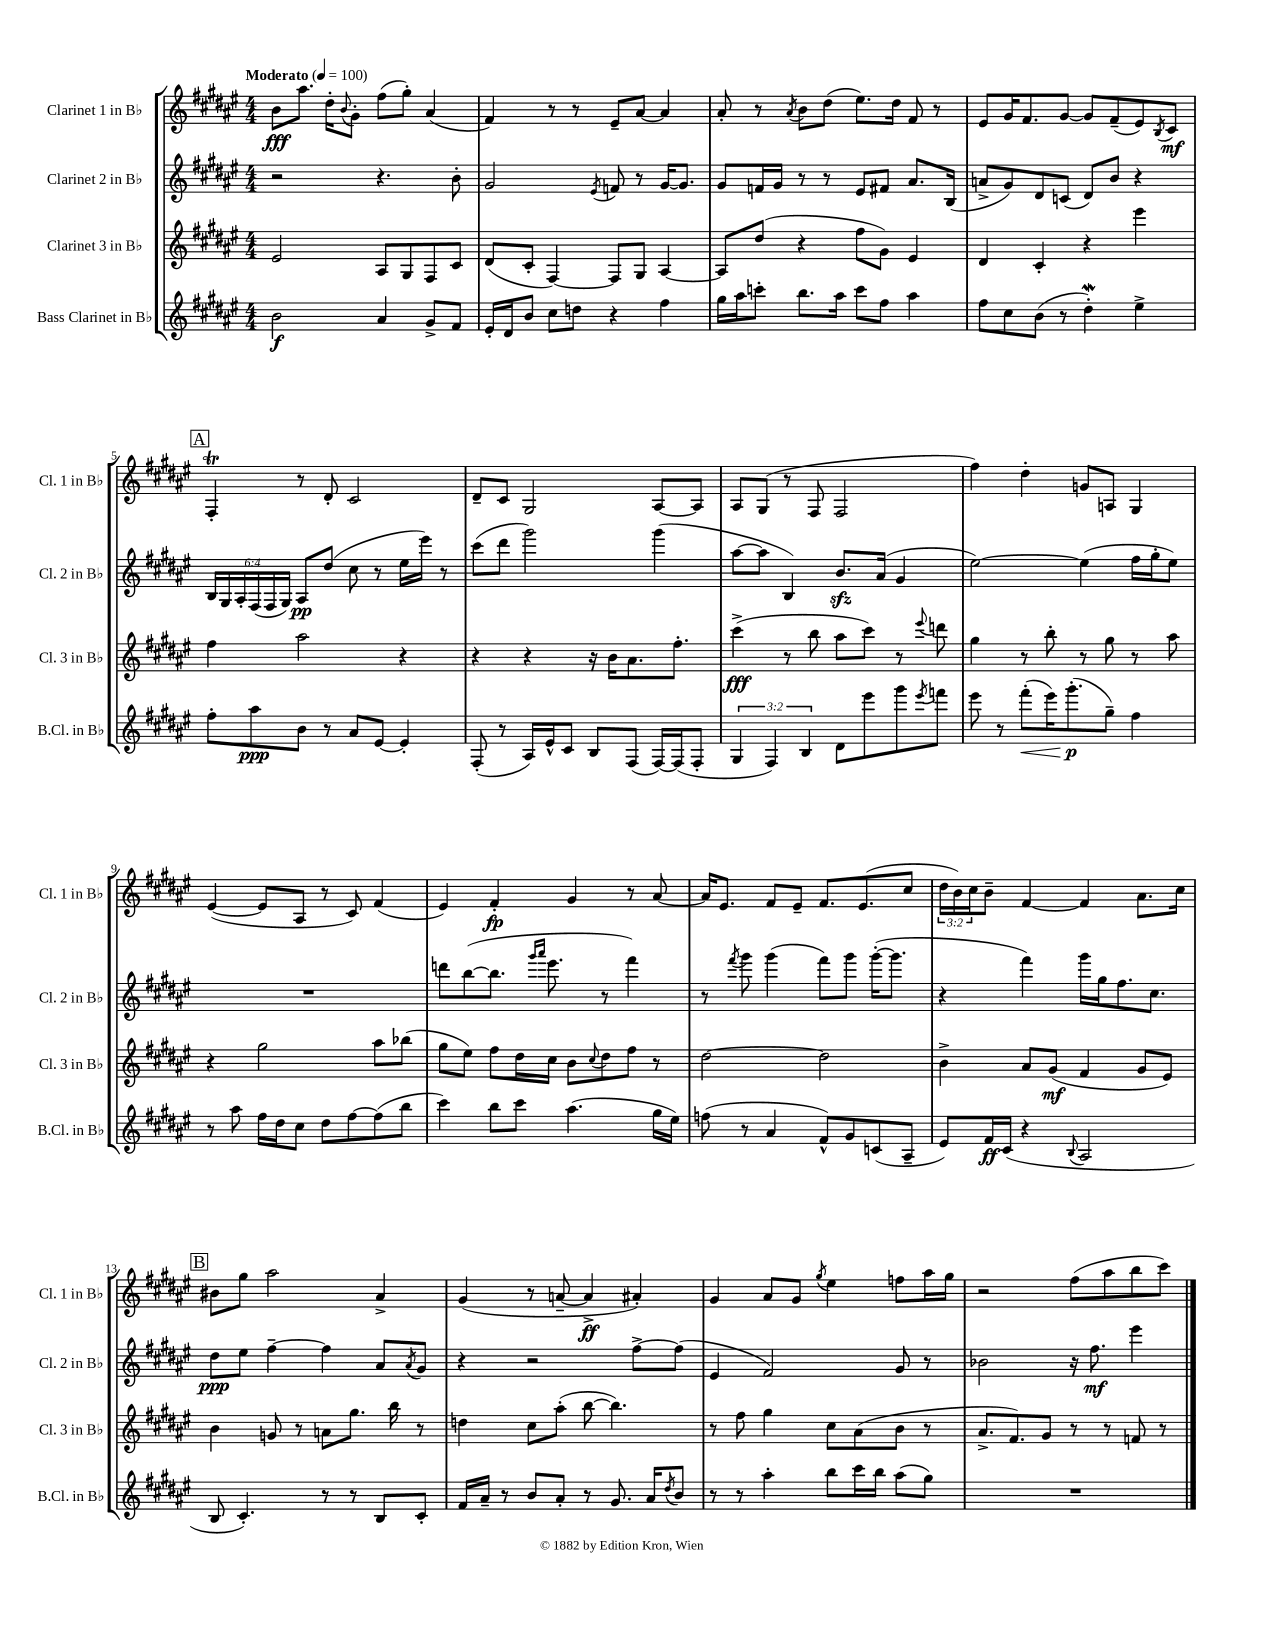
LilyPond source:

<<
\new StaffGroup <<
\new Staff = "s0" \with { instrumentName = "Clarinet 1 in Bb" shortInstrumentName = "Cl. 1 in Bb" } {
    \clef treble \key fis \major \numericTimeSignature \time 4/4 \override Staff.TupletNumber.text = #tuplet-number::calc-fraction-text \tempo "Moderato" 4 = 100
    b'8\fff ais''8. dis''16-. \appoggiatura { b'8 } gis'8-. fis''8( gis''8-.) ais'4( |
    fis'4) r8 r8 eis'8-- ais'8~ ais'4 |
    ais'8-. r8 \acciaccatura { ais'8 } b'8 dis''8( eis''8.) dis''16 fis'8 r8 |
    eis'8 gis'16 fis'8. gis'8~ gis'8 fis'8--( eis'8) \acciaccatura { b8 } cis'8\mf |
    \mark \markup { \box "A" } fis4-.\trill r8 dis'8-. cis'2 |
    dis'8-- cis'8 gis2 ais8~ ais8 |
    ais8 gis8( r8 fis8 fis2 |
    fis''4) dis''4-. g'8 a8 gis4 |
    eis'4~( eis'8 ais8 r8 cis'8) fis'4( |
    eis'4) fis'4-.\fp gis'4 r8 ais'8~ |
    ais'16 eis'8. fis'8 eis'8-- fis'8. eis'8.( cis''8 |
    \tuplet 3/2 { dis''16 b'16) cis''16 } b'8-- fis'4~ fis'4 ais'8. cis''16 |
    \mark \markup { \box "B" } bis'8 gis''8 ais''2 ais'4-> |
    gis'4( r8 a'8~-- a'4->\ff ais'4-.) |
    gis'4 ais'8 gis'8 \acciaccatura { gis''8 } eis''4 f''8 ais''16 gis''16 |
    r2 fis''8( ais''8 b''8 cis'''8) \bar "|." |
}
\new Staff = "s1" \with { instrumentName = "Clarinet 2 in Bb" shortInstrumentName = "Cl. 2 in Bb" } {
    \clef treble \key fis \major \numericTimeSignature \time 4/4 \override Staff.TupletNumber.text = #tuplet-number::calc-fraction-text
    r2 r4. b'8-. |
    gis'2 \acciaccatura { eis'8 } f'8 r8 gis'16~ gis'8. |
    gis'8 f'16 gis'16 r8 r8 eis'8 fis'8 ais'8. b16( |
    a'8-> gis'8) dis'8 c'8( dis'8) b'8 r4 |
    \mark \markup { \box "A" } \tuplet 6/4 { b16 gis16 ais16-. fis16( fis16 gis16) } ais8\pp dis''8( cis''8 r8 eis''16 eis'''16) r8 |
    cis'''8( dis'''8 gis'''2) gis'''4( |
    ais''8~ ais''8 b4) b'8.\sfz ais'16( gis'4 |
    eis''2~) eis''4( fis''16 gis''16-. eis''8) |
    R1 |
    d'''8 b''8~( b''8. \grace { gis'''16 ais'''16 } eis'''8. r8 fis'''4) |
    r8 \acciaccatura { fis'''8 } gis'''8 gis'''4( fis'''8) gis'''8 gis'''16~-.( gis'''8. |
    r4 fis'''4) gis'''16 gis''16 fis''8. cis''8. |
    \mark \markup { \box "B" } dis''8\ppp eis''8 fis''4~-- fis''4 ais'8 \acciaccatura { ais'8 } gis'8 |
    r4 r2 fis''8~-> fis''8( |
    eis'4 fis'2) gis'8 r8 |
    bes'2 r16 fis''8.\mf eis'''4 \bar "|." |
}
\new Staff = "s2" \with { instrumentName = "Clarinet 3 in Bb" shortInstrumentName = "Cl. 3 in Bb" } {
    \clef treble \key fis \major \numericTimeSignature \time 4/4
    eis'2 ais8 gis8 fis8 cis'8 |
    dis'8( cis'8-. fis4~) fis8 gis8 ais4~ |
    ais8 dis''8( r4 fis''8 gis'8) eis'4 |
    dis'4 cis'4-. r4 eis'''4 |
    \mark \markup { \box "A" } fis''4 ais''2 r4 |
    r4 r4 r16 b'16 ais'8. fis''8.-. |
    cis'''4->\fff( r8 b''8 ais''8 cis'''8) r8 \appoggiatura { eis'''8 } d'''8 |
    gis''4 r8 b''8-. r8 gis''8 r8 ais''8 |
    r4 gis''2 ais''8 bes''8( |
    gis''8 eis''8) fis''8 dis''16 cis''16 b'8 \appoggiatura { cis''8 } dis''8 fis''8 r8 |
    dis''2~ dis''2 |
    b'4-> ais'8 gis'8\mf( fis'4 gis'8 eis'8) |
    \mark \markup { \box "B" } b'4 g'8 r8 a'8 gis''8. b''16 r8 |
    d''4 cis''8 ais''8-.( b''8~ b''4.) |
    r8 fis''8 gis''4 cis''8 ais'8( b'8 r8 |
    ais'8.-> fis'8.) gis'8 r8 r8 f'8 r8 \bar "|." |
}
\new Staff = "s3" \with { instrumentName = "Bass Clarinet in Bb" shortInstrumentName = "B.Cl. in Bb" } {
    \clef treble \key fis \major \numericTimeSignature \time 4/4 \override Staff.TupletNumber.text = #tuplet-number::calc-fraction-text
    b'2\f ais'4 gis'8-> fis'8 |
    eis'16-. dis'16 b'8 cis''8 d''8 r4 fis''4 |
    gis''16 ais''16 c'''8-. b''8. ais''16 c'''8 fis''8 ais''4 |
    fis''8 cis''8 b'8( r8 dis''4-.\mordent) eis''4-> |
    \mark \markup { \box "A" } fis''8-. ais''8\ppp b'8 r8 ais'8 eis'8~ eis'4-. |
    fis8-.( r8 ais16) eis'16-^ cis'8 b8 fis8( fis16~) fis16( fis8-. |
    \tuplet 3/2 { gis4 fis4) b4 } dis'8 eis'''8 gis'''8 \acciaccatura { eis'''8 } f'''8 |
    eis'''8 r8 fis'''8-.\<( eis'''16) gis'''8.-.\p\!( gis''8--) fis''4 |
    r8 ais''8 fis''16 dis''16 cis''8 dis''8 fis''8~ fis''8( b''8 |
    cis'''4) b''8 cis'''8 ais''4.( gis''16 eis''16) |
    f''8( r8 ais'4 fis'8-^) gis'8 c'8( ais8-- |
    eis'8) fis'16\ff cis'16( r4 \appoggiatura { b8 } ais2 |
    \mark \markup { \box "B" } b8 cis'4.-.) r8 r8 b8 cis'8-. |
    fis'16 ais'16-- r8 b'8 ais'8-. r8 gis'8. ais'16 \acciaccatura { dis''8 } b'8 |
    r8 r8 ais''4-. b''8 cis'''16 b''16 ais''8( gis''8) |
    R1 \bar "|." |
}
>>
>>
